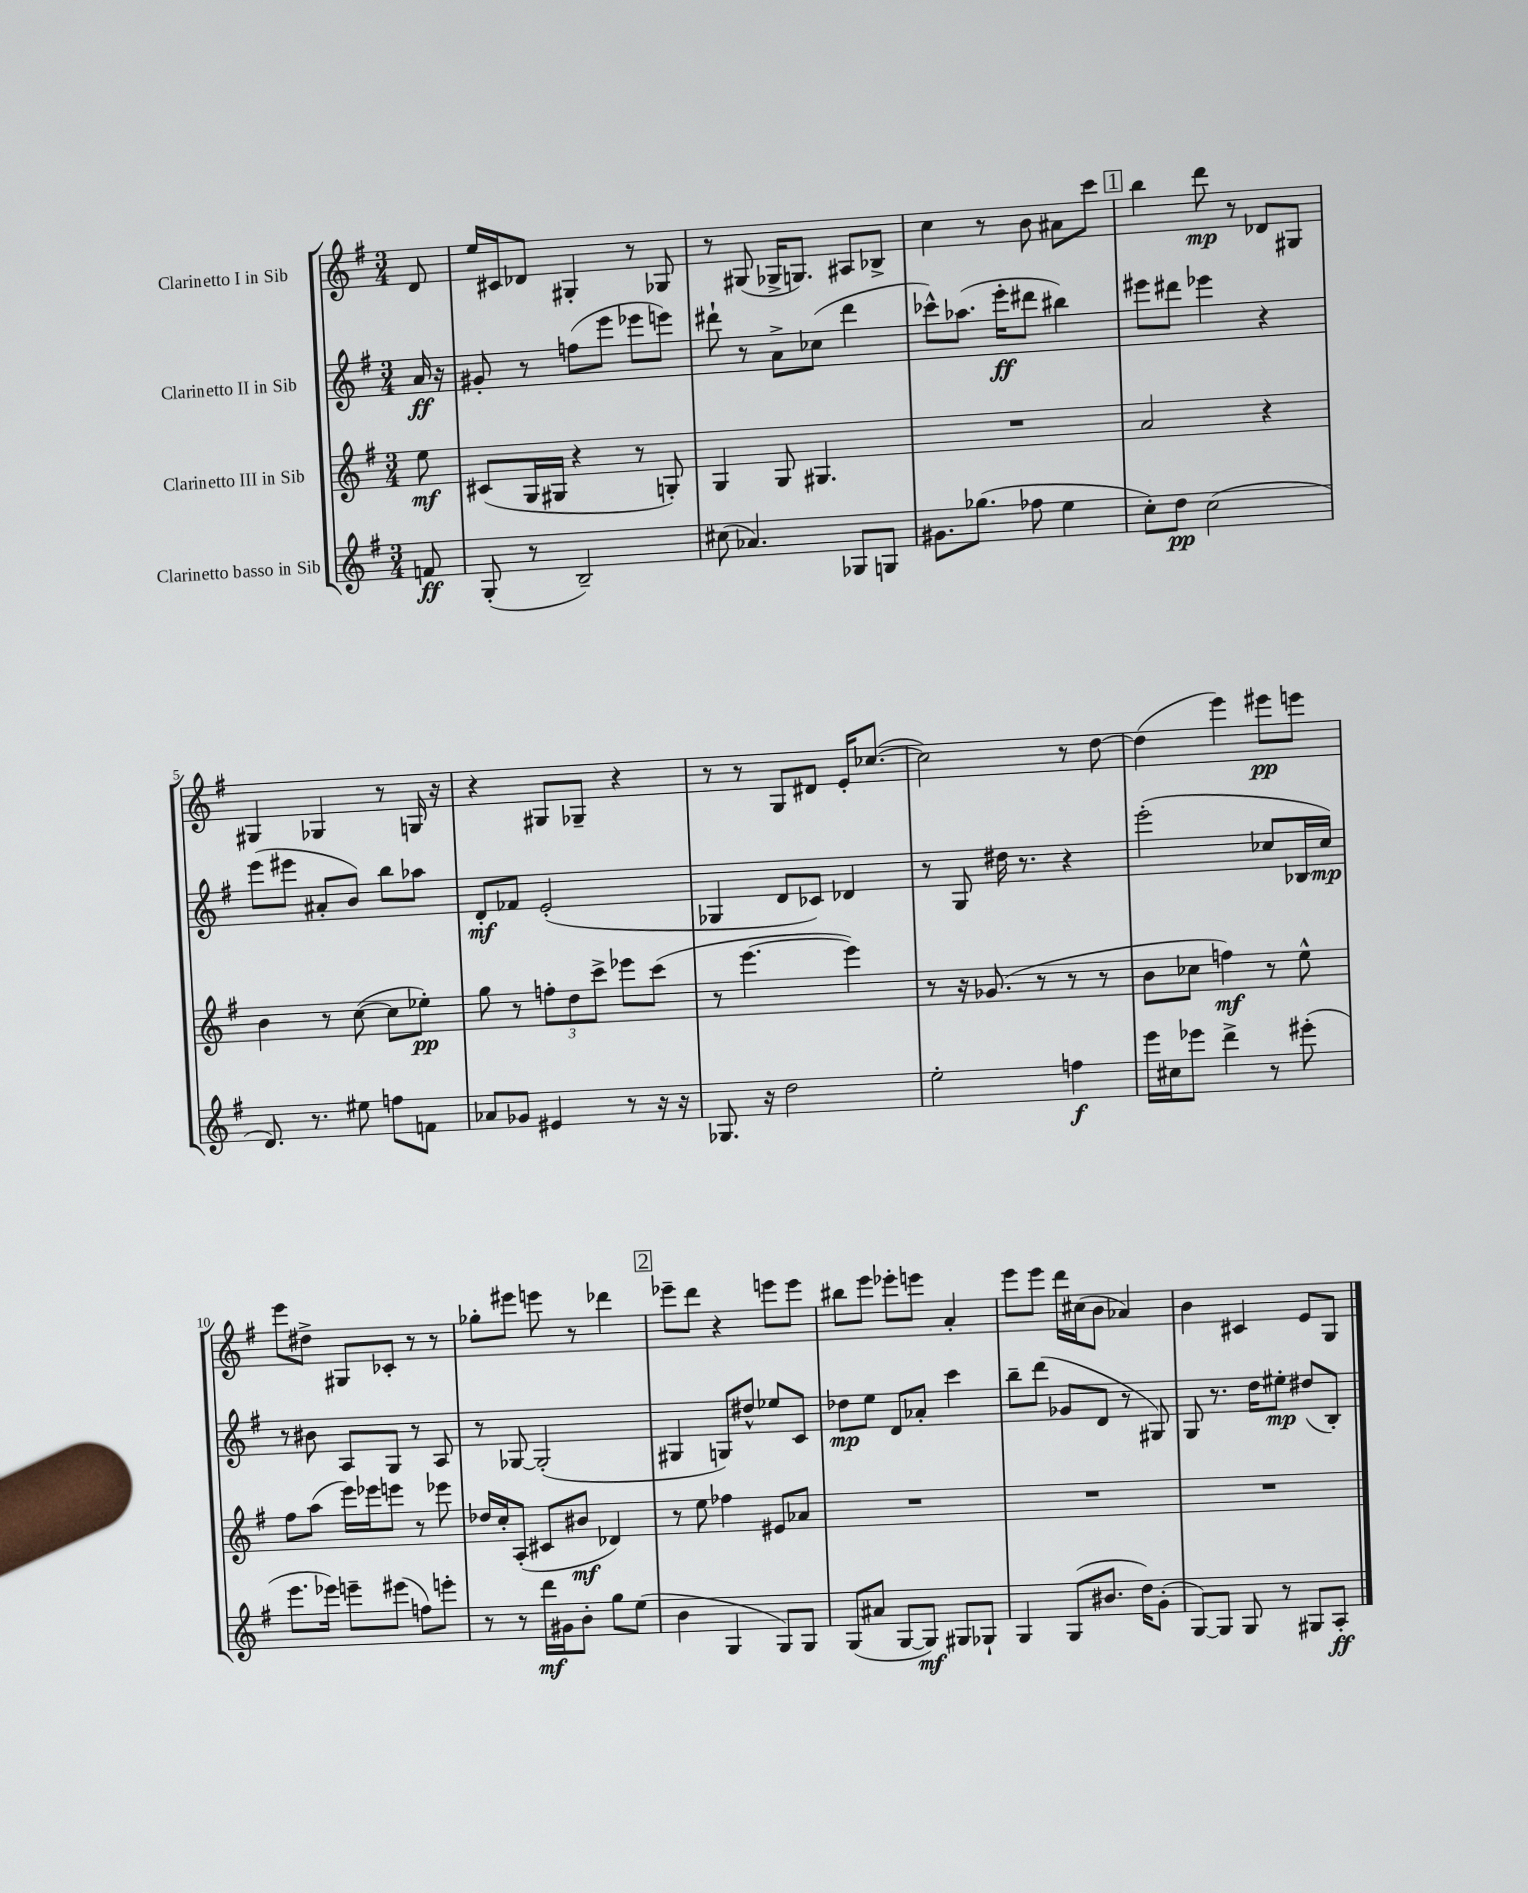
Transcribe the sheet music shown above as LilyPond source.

<<
\new StaffGroup <<
\new Staff = "s0" \with { instrumentName = "Clarinetto I in Sib" } {
    \clef treble \key g \major \numericTimeSignature \time 3/4 \partial 8
    \autoBeamOff d'8 |
    e''16[ cis'16 des'8] gis4-. r8 ges8 |
    r8 gis8( ges16[-> g8.]) ais8[ bes8]-> |
    c''4 r8 b'8 ais'8[ c'''8] |
    \mark \markup { \box "1" } b''4 d'''8\mp r8 des'8[ gis8] |
    gis4 ges4 r8 g16 r16 |
    r4 gis8[ ges8]-- r4 |
    r8 r8 g8[ dis'8] e'16[-. ces''8.]~( |
    ces''2) r8 d''8~ |
    d''4( e'''4) eis'''8[\pp e'''8] |
    e'''8[ dis''8]-> gis8[ ces'8]-. r8 r8 |
    ges''8[-. eis'''8] e'''8 r8 des'''4 |
    \mark \markup { \box "2" } ees'''8[-- d'''8] r4 e'''8[ e'''8] |
    bis''8[ e'''8] ees'''8[-. e'''8] a'4-. |
    e'''8[ e'''8] d'''16[ cis''16( b'8] aes'4) |
    b'4 cis'4 e'8[ g8] \bar "|." |
}
\new Staff = "s1" \with { instrumentName = "Clarinetto II in Sib" } {
    \clef treble \key g \major \numericTimeSignature \time 3/4 \partial 8
    \autoBeamOff a'16\ff r16 |
    gis'8-. r8 f''8[( e'''8] ees'''8[ e'''8]) |
    dis'''8-! r8 a'8[-> ces''8]( dis'''4 |
    ces'''8[-^) aes''8.]( e'''16[-.\ff dis'''8] bis''4) |
    \mark \markup { \box "1" } eis'''8[ dis'''8] ees'''4 r4 |
    e'''8[( eis'''8] ais'8[-. b'8]) b''8[ aes''8] |
    d'8[-.\mf fes'8] e'2-.( |
    ges4 d'8[ ces'8]) des'4 |
    r8 g8 dis''16 r8. r4 |
    e'''2-.( ces''8[ bes16 ces''16]\mp) |
    r8 bis'8 a8[ g8] r8 a8 |
    r8 ges8~ ges2-.( |
    \mark \markup { \box "2" } gis4 g8[) dis''8]-^ ees''8[ c'8] |
    des''8[\mp e''8] d'8[ aes'8]-. c'''4 |
    b''8[-- d'''8]( ges'8[ d'8] r8 gis8) |
    g8 r8. d''16[ eis''8]-.\mp dis''8[( b8]-.) \bar "|." |
}
\new Staff = "s2" \with { instrumentName = "Clarinetto III in Sib" } {
    \clef treble \key g \major \numericTimeSignature \time 3/4 \partial 8
    \autoBeamOff e''8\mf |
    cis'8[( g16 gis16] r4 r8 g8-.) |
    g4 g8 gis4. |
    R2. |
    \mark \markup { \box "1" } a'2 r4 |
    b'4 r8 c''8~( c''8[ ees''8]-.\pp) |
    g''8 r8 \tuplet 3/2 { f''8[-. d''8 c'''8]-> } ees'''8[ c'''8]( |
    r8 e'''4.~ e'''4) |
    r8 r16 ges'8.( r8 r8 r8 |
    b'8[ ces''8] f''4\mf) r8 e''8-^ |
    fis''8[ a''8]( e'''16[) ees'''16 e'''8] r8 ees'''8 |
    des''16[ c''16-. a8]-.( cis'8[ bis'8]\mf des'4) |
    \mark \markup { \box "2" } r8 e''8 fes''4 eis'8[ aes'8] |
    R2. |
    R2. |
    R2. \bar "|." |
}
\new Staff = "s3" \with { instrumentName = "Clarinetto basso in Sib" } {
    \clef treble \key g \major \numericTimeSignature \time 3/4 \partial 8
    \autoBeamOff f'8\ff |
    g8-.( r8 b2--) |
    cis''8( aes'4.) ges8[ g8] |
    gis'8.[ ges''8.]( fes''8 e''4 |
    \mark \markup { \box "1" } c''8[-.) d''8]\pp c''2( |
    d'8.) r8. eis''8 f''8[ f'8] |
    aes'8[ ges'8] eis'4 r8 r16 r16 |
    ges8. r16 d''2 |
    e''2-. f''4\f |
    e'''16[ cis''16 ees'''8] d'''4-> r8 eis'''8-.( |
    e'''8.[ ees'''16]) e'''8[-- eis'''8]( f''8[) e'''8]-. |
    r8 r8 d'''16[\mf gis'16 b'8]-. g''8[ e''8]( |
    \mark \markup { \box "2" } b'4 g4 g8[) g8] |
    g8[( ais'8] g8[~ g8]\mf) gis8[ ges8]-! |
    g4 g8[( bis'8.] d''16[) g'8]-.( |
    g8[~) g8] g8 r8 gis8[ a8]-.\ff \bar "|." |
}
>>
>>
